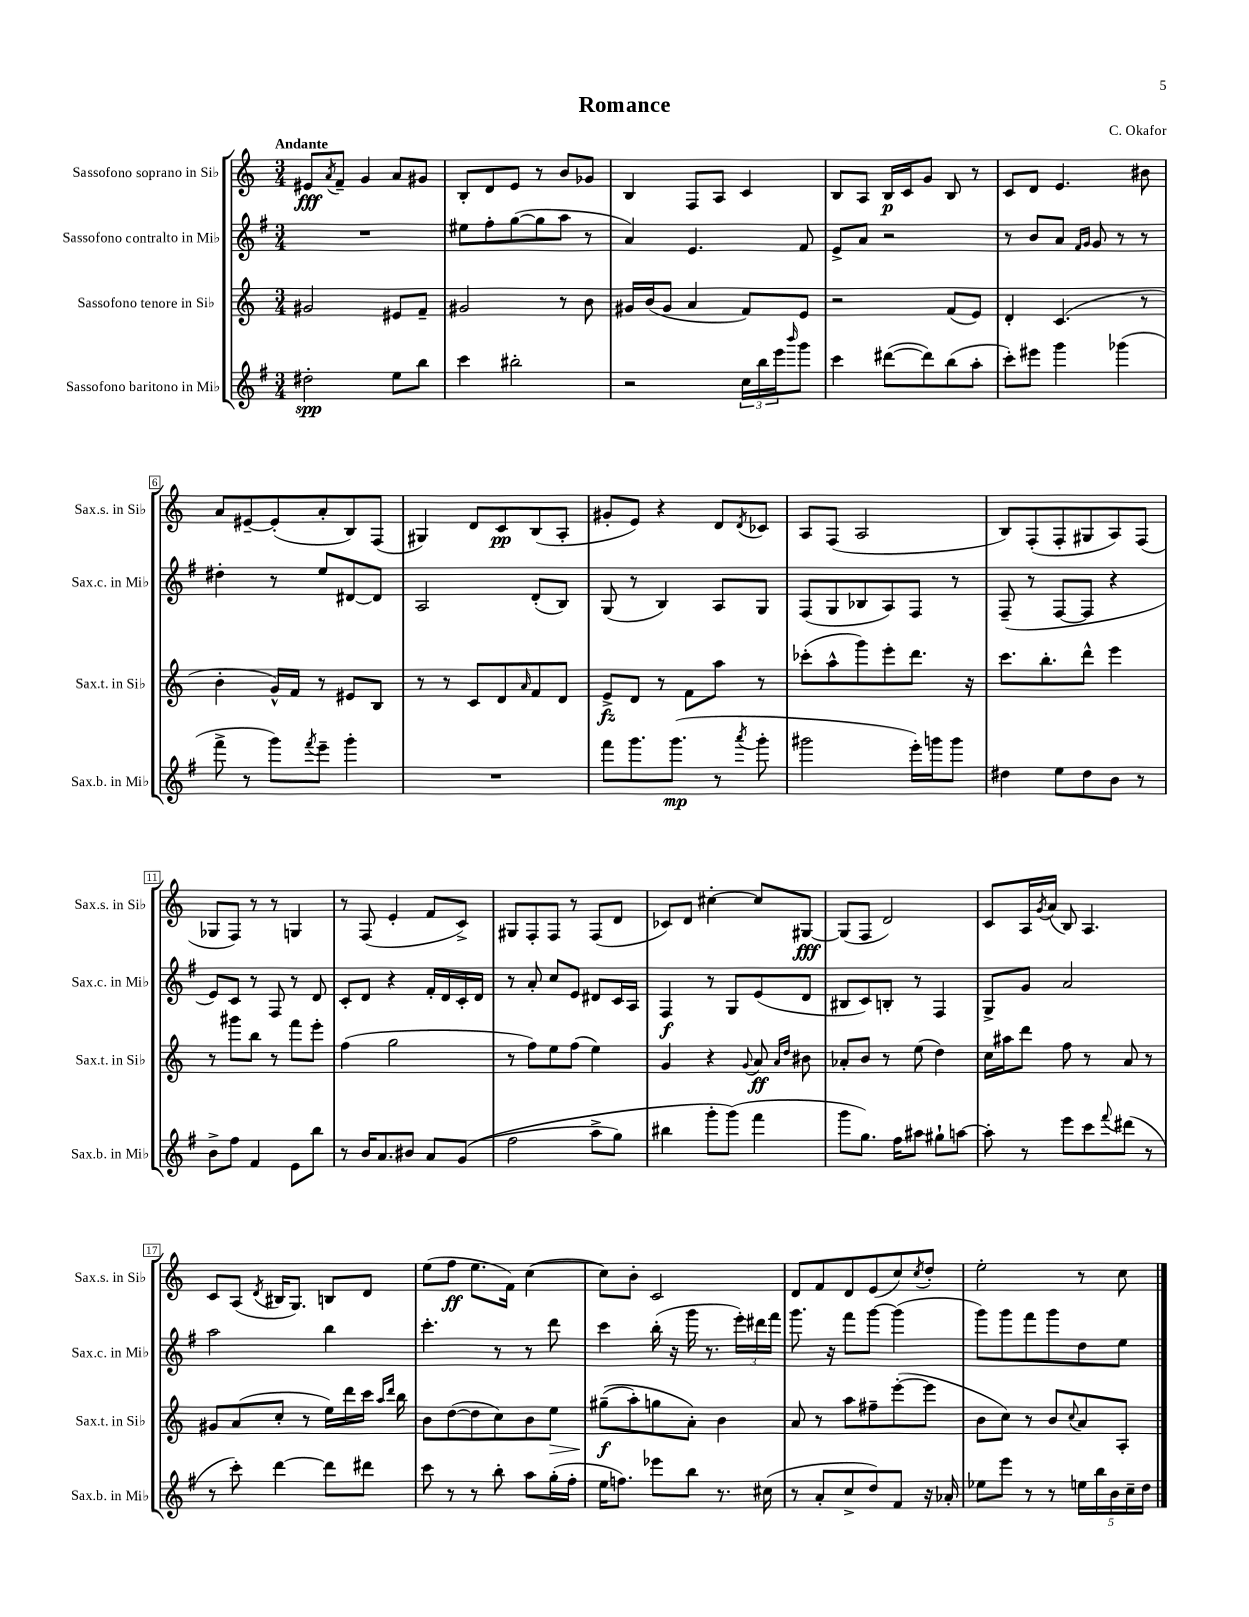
\header { title = "Romance" composer = "C. Okafor" }
<<
\new StaffGroup <<
\new Staff = "s0" \with { instrumentName = "Sassofono soprano in Sib" shortInstrumentName = "Sax.s. in Sib" } {
    \clef treble \key c \major \numericTimeSignature \time 3/4 \tempo "Andante"
    eis'8\fff \acciaccatura { a'8 } f'8-- g'4 a'8 gis'8 |
    b8-. d'8 e'8 r8 b'8 ges'8 |
    b4 f8 a8 c'4 |
    b8 a8 b16\p c'16 g'8 b8 r8 |
    c'8 d'8 e'4. bis'8 |
    a'8 eis'8~-- eis'8-.( a'8-. b8) f8( |
    gis4) d'8 c'8\pp b8( a8-. |
    gis'8-. e'8) r4 d'8 \acciaccatura { d'8 } ces'8 |
    a8 f8( a2 |
    b8) f8-.( f8-. gis8 a8) f8( |
    ges8 f8) r8 r8 g4 |
    r8 f8( e'4-. f'8 c'8->) |
    gis8 f8-. f8 r8 f8( d'8 |
    ces'8) d'8 cis''4~-. cis''8 gis8~\fff |
    gis8( f8 d'2) |
    c'8 a16 \acciaccatura { g'8 } a'16( b8) a4. |
    c'8 a8( \acciaccatura { d'8 } bis16 g8.) b8 d'8 |
    e''8( f''8\ff e''8. f'16) c''4~( |
    c''8) b'8-. c'2 |
    d'8 f'8 d'8 e'8( c''8) \acciaccatura { c''8 } d''8-. |
    e''2-. r8 c''8 \bar "|." |
}
\new Staff = "s1" \with { instrumentName = "Sassofono contralto in Mib" shortInstrumentName = "Sax.c. in Mib" } {
    \clef treble \key g \major \numericTimeSignature \time 3/4
    R2. |
    eis''8 fis''8-. g''8~( g''8 a''8 r8 |
    a'4) e'4. fis'8 |
    e'8-> a'8 r2 |
    r8 b'8 a'8 \grace { fis'16 g'16 } g'8 r8 r8 |
    dis''4-. r8 e''8 dis'8~ dis'8 |
    a2 d'8-.( b8) |
    g8( r8 b4) a8 g8 |
    fis8( g8 bes8 a8) fis8 r8 |
    fis8--( r8 fis8~ fis8 r4 |
    e'8) c'8 r8 fis8 r8 d'8 |
    c'8-. d'8 r4 fis'16-. d'16 c'16-. d'16 |
    r8 a'8-. c''8 e'8 dis'8 c'16 a16 |
    fis4\f r8 g8 e'8( d'8 |
    bis8 c'8) b8-. r8 fis4 |
    g8-> g'8 a'2 |
    a''2 b''4 |
    c'''4.-. r8 r8 d'''8 |
    c'''4 b''16-.( r16 g'''16 r8. \tuplet 3/2 { e'''16-.) dis'''16 fis'''16 } |
    g'''8. r16 fis'''8 g'''8~ g'''4( |
    g'''8) g'''8 fis'''8 g'''8 d''8 e''8 \bar "|." |
}
\new Staff = "s2" \with { instrumentName = "Sassofono tenore in Sib" shortInstrumentName = "Sax.t. in Sib" } {
    \clef treble \key c \major \numericTimeSignature \time 3/4
    gis'2 eis'8 f'8-- |
    gis'2 r8 b'8 |
    gis'16 b'16( gis'8 a'4 f'8) e'8 |
    r2 f'8( e'8) |
    d'4-. c'4.( r8 |
    b'4-. g'16-^) f'16 r8 eis'8 b8 |
    r8 r8 c'8 d'8 \grace { a'16 } f'8 d'8 |
    e'8->\fz d'8 r8 f'8 a''8 r8 |
    ces'''8-.( a''8-^ g'''8) e'''8-. d'''8. r16 |
    c'''8. b''8.-. d'''8-^ e'''4 |
    r8 gis'''8 b''8 r8 f'''8 e'''8-. |
    f''4( g''2 |
    r8 f''8) e''8 f''8( e''4) |
    g'4 r4 \appoggiatura { g'8 } a'8\ff \grace { a'16 d''16 } bis'8 |
    aes'8-. b'8 r8 e''8( d''4) |
    c''16 ais''16 d'''8 f''8 r8 a'8 r8 |
    gis'8 a'8( c''8-. r8 e''16) d'''16 c'''16 \grace { a''16 d'''16 } b''16 |
    b'8 d''8~( d''8 c''8) b'8 e''8\> |
    gis''8--\f\!(\( a''8-.) g''8 a'8-.\) b'4 |
    a'8 r8 a''8 fis''8-- e'''8~-.( e'''8 |
    b'8 c''8) r8 b'8 \appoggiatura { c''8 } a'8 a8-. \bar "|." |
}
\new Staff = "s3" \with { instrumentName = "Sassofono baritono in Mib" shortInstrumentName = "Sax.b. in Mib" } {
    \clef treble \key g \major \numericTimeSignature \time 3/4
    dis''2-.\spp e''8 b''8 |
    c'''4 bis''2-. |
    r2 \tuplet 3/2 { c''16 b''16 e'''16 } \grace { b'''16 } g'''8 |
    c'''4 dis'''8~( dis'''8) b''8( a''8-. |
    c'''8-.) eis'''8 g'''4 ges'''4( |
    fis'''8-> r8 g'''8) \acciaccatura { fis'''8 } e'''8-- g'''4-. |
    R2. |
    fis'''8 g'''8. g'''8.\mp( r8 \acciaccatura { a'''8 } g'''8-. |
    gis'''2 e'''16-.) g'''16 g'''8 |
    dis''4 e''8 dis''8 b'8 r8 |
    b'8-> fis''8 fis'4 e'8 b''8 |
    r8 b'16 a'8. bis'8 a'8 g'8(\( |
    fis''2 a''8-> g''8) |
    bis''4 g'''8-. g'''8(\) fis'''4 |
    g'''8 g''8.) fis''16 ais''8 gis''8-! a''8~ |
    a''8-. r8 e'''8 c'''8 \appoggiatura { fis'''8 } dis'''8( r8 |
    r8 c'''8-.) d'''4~ d'''8 dis'''8 |
    c'''8 r8 r8 b''8-. a''8 g''16-.( fis''16-. |
    e''16 f''8.) ees'''8 b''8 r8. cis''16( |
    r8 a'8-. c''8-> d''8) fis'8 r16 aes'16-. |
    ees''8 e'''8 r8 r8 \tuplet 5/4 { e''16 b''16 b'16 c''16-- d''16 } \bar "|." |
}
>>
>>
\layout { \context { \Score \override BarNumber.stencil = #(make-stencil-boxer 0.1 0.3 ly:text-interface::print) } }
